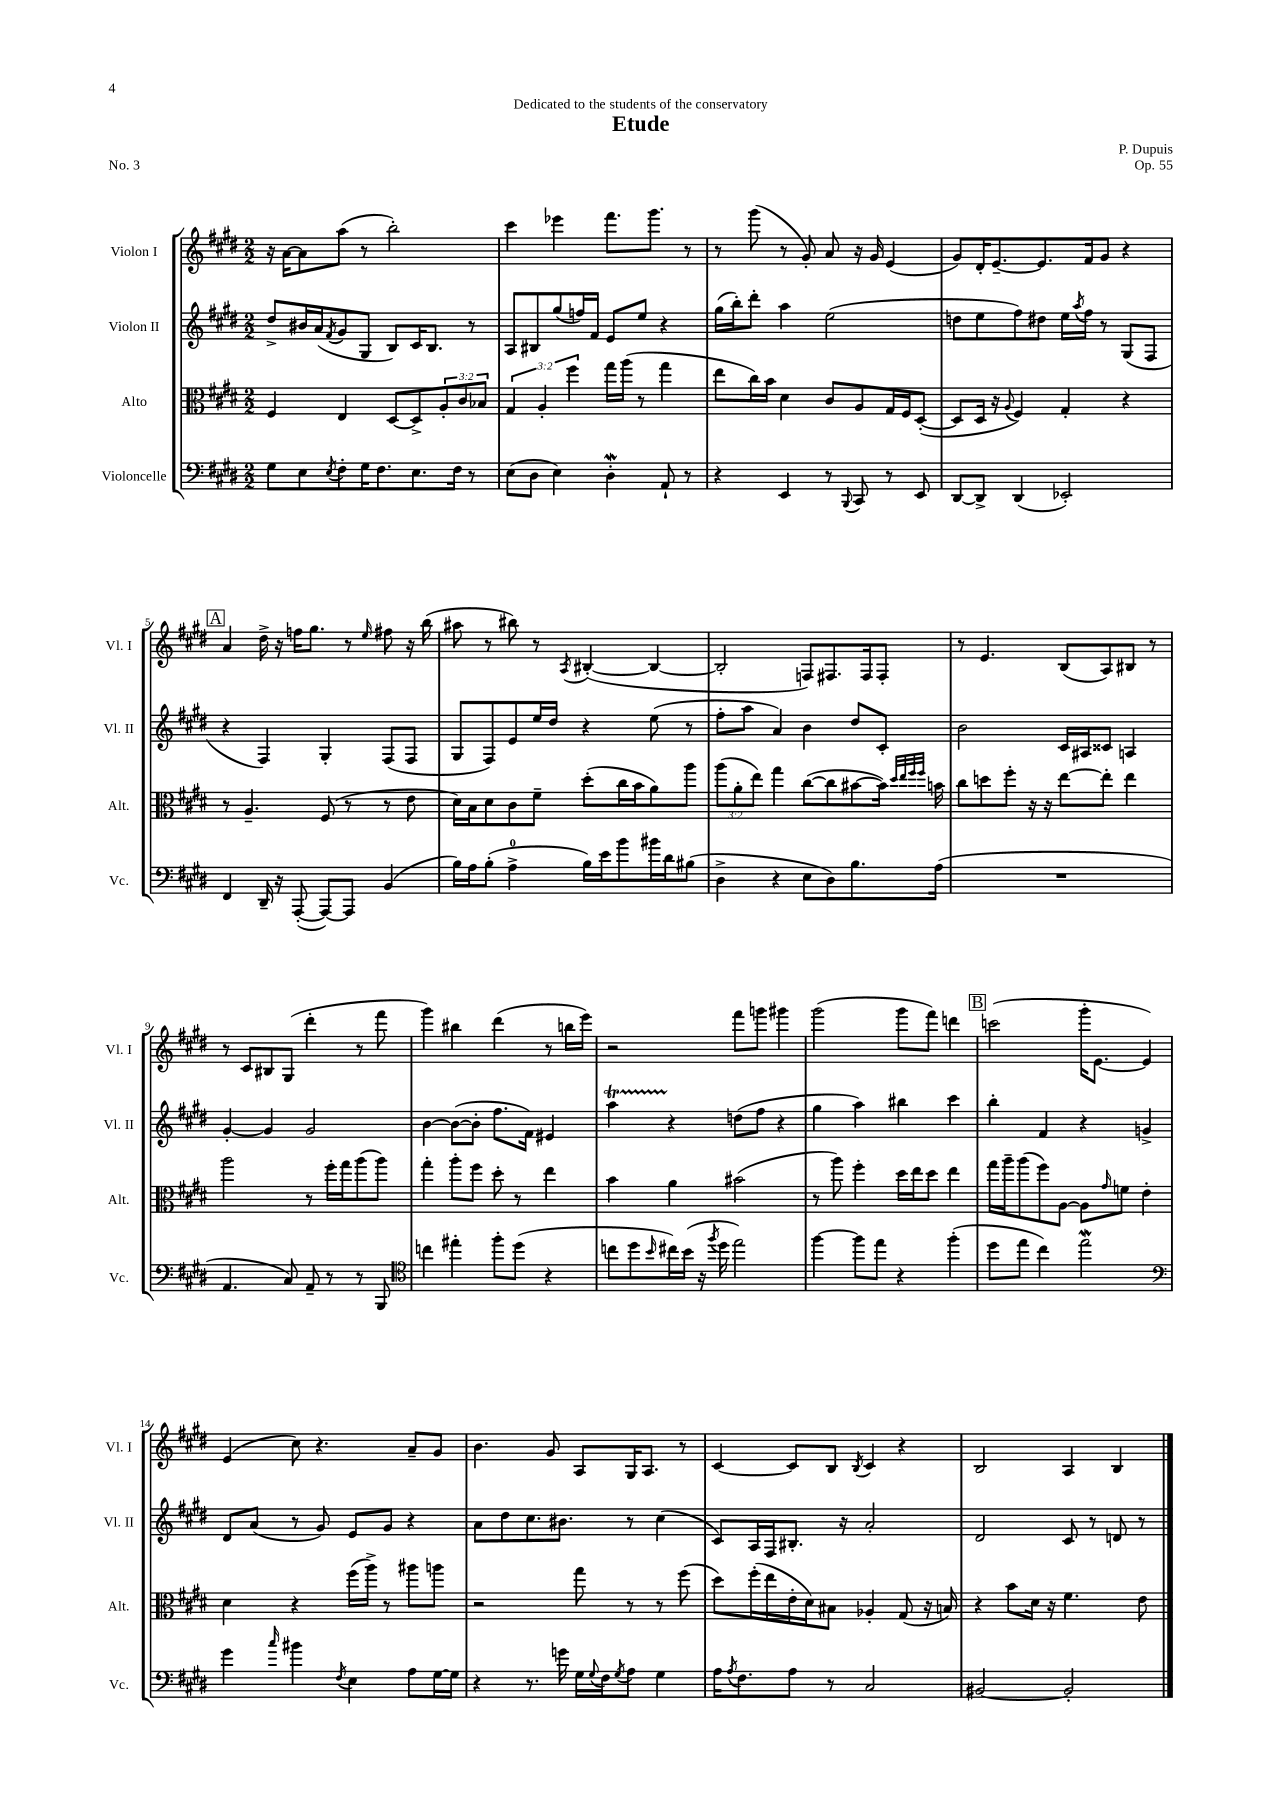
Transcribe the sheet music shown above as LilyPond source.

\header { title = "Etude" composer = "P. Dupuis" dedication = "Dedicated to the students of the conservatory" opus = "Op. 55" piece = "No. 3" }
<<
\new StaffGroup <<
\new Staff = "s0" \with { instrumentName = "Violon I" shortInstrumentName = "Vl. I" } {
    \clef treble \key e \major \numericTimeSignature \time 2/2
    r16 a'16~ a'8 a''8( r8 b''2-.) |
    cis'''4 ees'''4 fis'''8. gis'''8. r8 |
    r8 gis'''8( r8 gis'8-.) a'8 r16 gis'16 e'4( |
    gis'8) dis'16-. e'8.~-- e'8. fis'16 gis'8 r4 |
    \mark \markup { \box "A" } a'4 dis''16-> r16 f''16 gis''8. r8 \grace { e''16 } fis''8 r16 b''16( |
    ais''8 r8 bis''8) r8 \acciaccatura { a8 } bis4~-.( bis4~ |
    bis2-. f8) fis8. fis16 fis8-. |
    r8 e'4. b8( a8) bis8 r8 |
    r8 cis'8 bis8 gis8( dis'''4-. r8 fis'''8 |
    gis'''4) bis''4 dis'''4( r8 b''16 e'''16) |
    r2 fis'''8 g'''8 gis'''4 |
    gis'''2( gis'''8 fis'''8) d'''4 |
    \mark \markup { \box "B" } c'''2( gis'''16-. e'8.~ e'4) |
    e'4( cis''8) r4. a'8-- gis'8 |
    b'4. gis'8 a8 gis16 a8. r8 |
    cis'4~ cis'8 b8 \acciaccatura { b8 } cis'4 r4 |
    b2 a4 b4 \bar "|." |
}
\new Staff = "s1" \with { instrumentName = "Violon II" shortInstrumentName = "Vl. II" } {
    \clef treble \key e \major \numericTimeSignature \time 2/2
    dis''8-> bis'16 a'16( \acciaccatura { fis'8 } gis'8 gis8 b8) cis'16 b8. r8 |
    a8 bis8 gis''8( f''16) fis'16 e'8 e''8 r4 |
    gis''16( b''16-.) dis'''8-. a''4 e''2( |
    d''8 e''8 fis''8) dis''8 e''16 \acciaccatura { a''8 } fis''16 r8 gis8( fis8 |
    \mark \markup { \box "A" } r4 fis4) gis4-. fis8( fis8 |
    gis8 fis8) e'8 e''16 dis''16 r4 e''8( r8 |
    fis''8-. a''8 a'4) b'4 dis''8 cis'8-. |
    b'2 cis'16 ais16 cisis'8 a4 |
    gis'4~-. gis'4 gis'2 |
    b'4~ b'8~( b'8-. fis''8. fis'16) eis'4 |
    a''4\startTrillSpan r4\stopTrillSpan d''8( fis''8 r4 |
    gis''4 a''4) bis''4 cis'''4 |
    \mark \markup { \box "B" } b''4-. fis'4 r4 g'4-> |
    dis'8 a'8( r8 gis'8) e'8 gis'8 r4 |
    a'8 dis''8 cis''8. bis'8. r8 cis''4( |
    cis'8) a16 fis16 bis8.-. r16 a'2-. |
    dis'2 cis'8 r8 d'8 r8 \bar "|." |
}
\new Staff = "s2" \with { instrumentName = "Alto" shortInstrumentName = "Alt." } {
    \clef alto \key e \major \numericTimeSignature \time 2/2 \override Staff.TupletNumber.text = #tuplet-number::calc-fraction-text
    fis4 e4 dis8~ dis8-> \tuplet 3/2 { a8-. cis'8 bes8 } |
    \tuplet 3/2 { gis4 a4-. fis''4 } gis''16 a''16( r8 gis''4 |
    e''8 cis''16) b'16 dis'4 cis'8 a8 gis16 fis16 dis8~-.( |
    dis8 dis16 r16 \appoggiatura { a8 } fis4) gis4-. r4 |
    \mark \markup { \box "A" } r8 a4.-- fis8( r8 r8 e'8 |
    dis'16) b16 dis'8 cis'8 fis'8-- dis''8-.( cis''16 b'16 a'8) a''8 |
    \tuplet 3/2 { a''8( a'8-. e''8) } gis''4 cis''8~( cis''8 bis'8~ bis'16) \grace { dis''32 e''32 fis''32 fis''32 } b'16 |
    cis''8 d''8 fis''8-. r16 r16 e''8~ e''8-. e''4 |
    a''2 r8 fis''16-. gis''16 a''8( a''8) |
    gis''4-. a''8-. fis''8 dis''8-. r8 e''4 |
    b'4 a'4 bis'2( |
    r8 a''8) fis''4-. dis''16 e''16 dis''8 e''4 |
    \mark \markup { \box "B" } gis''16 a''16-- a''8( fis''8) a8~ a8 \grace { gis'16 } f'8 e'4-. |
    dis'4 r4 fis''16( a''16->) r8 ais''8 a''8 |
    r2 gis''8 r8 r8 fis''8( |
    dis''8) fis''16-.( e''16 e'16-. dis'16) bis8 aes4-. gis8( r16 b16) |
    r4 b'8 dis'16 r16 fis'4. e'8 \bar "|." |
}
\new Staff = "s3" \with { instrumentName = "Violoncelle" shortInstrumentName = "Vc." } {
    \clef bass \key e \major \numericTimeSignature \time 2/2
    gis8 e8 \acciaccatura { e8 } fis8-. gis16 fis8. e8. fis16 r8 |
    e8( dis8 e4) dis4-.\mordent a,8-! r8 |
    r4 e,4 r8 \appoggiatura { b,,8 } cis,8 r8 e,8 |
    dis,8~ dis,8-> dis,4( ees,2-.) |
    \mark \markup { \box "A" } fis,4 dis,16-- r16 a,,8~-.( a,,8~) a,,8 b,4( |
    b16) a16 b8-.( a4-0-> b16) e'16 b'8 bis'16 dis'16 bis8( |
    dis4-> r4 e8 dis8) b8. a16( |
    R1 |
    a,4. cis8) a,8-- r8 r8 b,,8 |
    \clef tenor c''4 eis''4-. fis''8-. dis''8( r4 |
    c''8 dis''8 \grace { b'16 } cis''16) b'16( r16 \acciaccatura { fis''8 } dis''16 e''2) |
    fis''4~ fis''8 e''8 r4 fis''4-.( |
    \mark \markup { \box "B" } dis''8 e''8 cis''4) e''2\mordent |
    \clef bass gis'4 \grace { cis''16 } bis'4 \acciaccatura { fis8 } e4 a8 gis16~ gis16 |
    r4 r8. g'16 gis16 \appoggiatura { gis8 } fis16 \acciaccatura { gis8 } a8 gis4 |
    a16 \acciaccatura { a8 } fis8. a8 r8 cis2 |
    bis,2~ bis,2-. \bar "|." |
}
>>
>>
